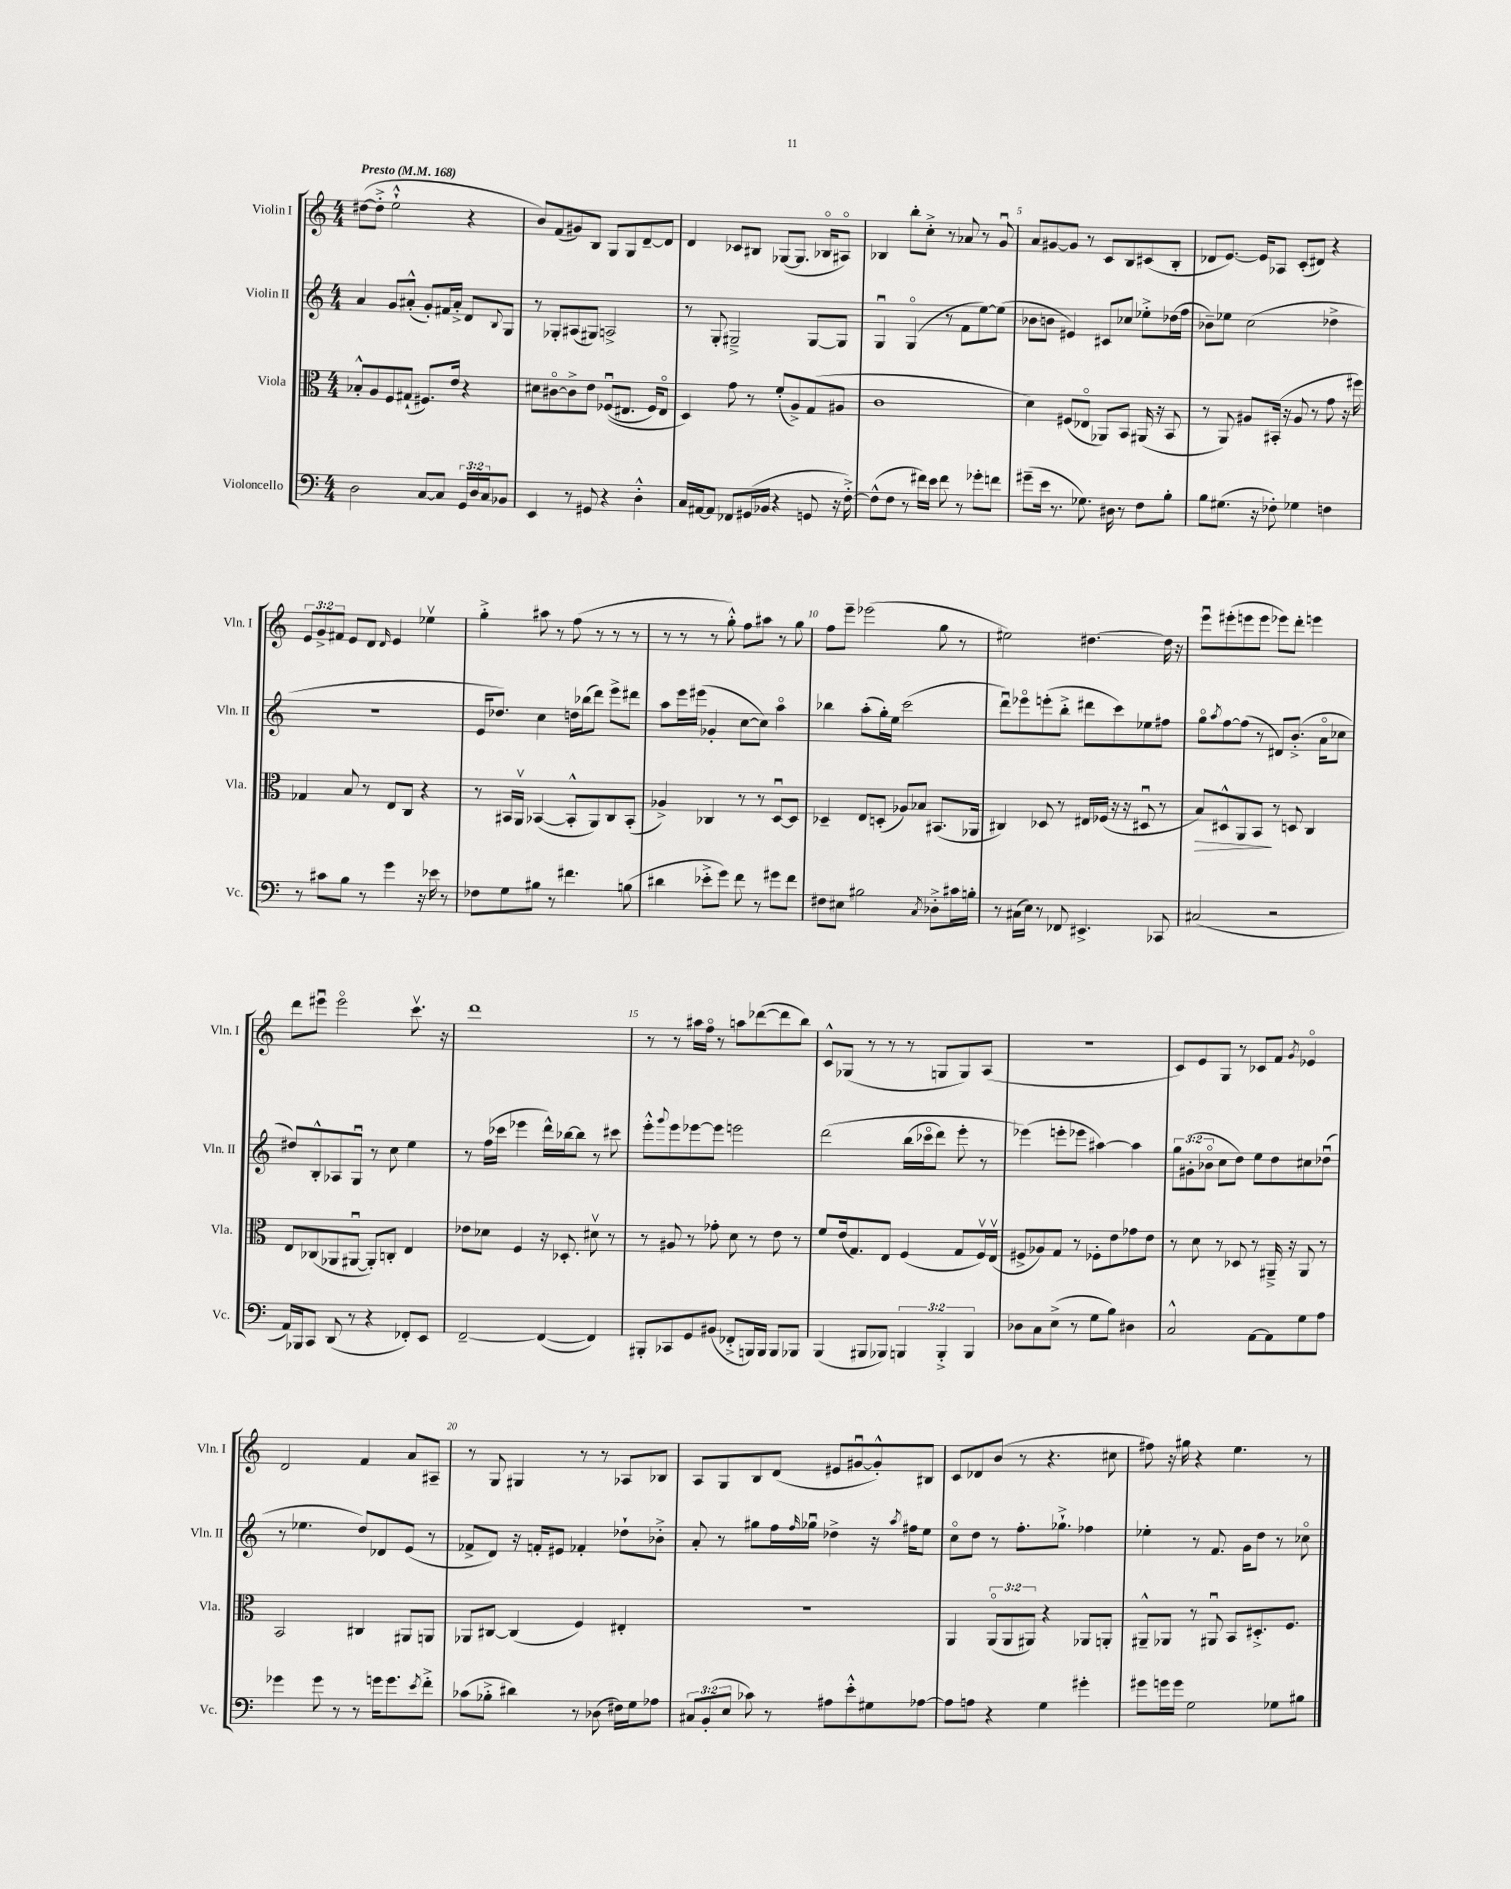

**kern	**kern	**dynam	**kern	**kern
*part4	*part3	*part3	*part2	*part1
*staff4	*staff3	*staff3	*staff2	*staff1
*I"Violoncello	*I"Viola	*	*I"Violin II	*I"Violin I
*I'Vc.	*I'Vla.	*	*I'Vln. II	*I'Vln. I
*clefF4	*clefC3	*	*clefG2	*clefG2
*k[]	*k[]	*	*k[]	*k[]
*M4/4	*M4/4	*	*M4/4	*M4/4
*MM168	*MM168	*	*MM168	*MM168
=1	=1	=1	=1	=1
!	!	!	!	!LO:TX:a:B:t=Presto
2D\	8B-X'^^/L	.	4a/	([8dd#X\L
.	8A/	.	.	8dd#'^\J]
.	8F/	.	8g/L	2ee`^^\
.	(8G#X`/J	.	(8a#X'^^/J	.
[8C/L	8.F#X/L)	.	8g'/L)	.
8C/J]	.	.	16f#X/L	.
.	16e/Jk	.	16a#'^/JJ	.
24GG/LL	4r	.	8d/L	4r
24D/	.	.	.	.
24C/J	.	.	.	.
.	.	.	8qqB/	.
8BB-X/J	.	.	8G/J	.
=2	=2	=2	=2	=2
4EE/	8d#X\L	.	8r	8b/L)
.	[8c#X\	.	8G-X'/L	(8f/
8r	8c#^\]	.	(8A#X/	8g#X/)
8GG#X/	8e\J	.	8G#X/J)	8B/J
4r	((8F-Xu/L	.	2An^/	8G/L
.	8.E#X/J	.	.	8G/
4D'^^\	.	.	.	[8d~/
.	16F-/KL)	.	.	.
.	8E#/J	.	.	8d/J]
=3	=3	=3	=3	=3
16C/LL	4D/)	.	8r	4d/
[16AA#X/J	.	.	.	.
8AA#/J]	.	.	8G'/	.
8FF-X/L	8g\	.	2G#X~^/	8c-X/L
(16GG#X/L	8r	.	.	8B#X/J
16BB-X/JJ	.	.	.	.
4r	(8f'/L	.	.	([8G-X/L
.	8A^/)	.	.	8.G-/J]
8GGn/	(8G/	.	[8G#/L	.
.	.	.	.	16B-X/KL
16r	8A#X/J	.	8G#/J]	8A#X/J)
[16F'^\)	.	.	.	.
=4	=4	=4	=4	=4
(8F^^\L]	1c	.	4Gu/	4B-X/
8F\J	.	.	.	.
8r	.	.	(4G/	8bb'\L
16f#X\LL)	.	.	.	8cc'^\J
16e\JJ	.	.	.	.
8f#\	.	.	8r	8r
8r	.	.	8f\L	8a-X/
8g-X'\L	.	.	[8ee\)	8r
8fn\J	.	.	(8ee\J]	8gu/
=5	=5	=5	=5	=5
(8g#X~\L	4d\)	.	8b-X\L	8a/L
16e\Jk	.	.	8bn\J	[8g#X/
8.r	.	.	.	.
.	(8F#X/L	.	4e#X/)	8g#/J]
8.G-X\)	8E-X/J	.	.	8r
.	8AA-X/L)	.	8c#X/L	8c/L
16D#X\	.	.	.	.
8r	8BB/J	.	8cc-X/J	8B/
8F\L	(16AA#X/	.	8ee-X'^\L	(8c#X/
.	16r	.	.	.
8B'\J	8BB/	.	(16dd-X\L	8B'/J
.	.	.	16ff\JJ	.
=6	=6	=6	=6	=6
8B\L	8r	.	8b-X~\L)	8d-X/L
(8.G#X\J	8AA/)	.	8ee-X\J	[8.e/J)
.	8A#X/L	.	(2cc\	.
16r	.	.	.	16e/KL]
8F-X'\)	(16BB#X'/Jk	.	.	8A-X/J
.	16r	.	.	.
4G-X\	8A#/	.	.	(8c'/L
.	8r	.	.	8d#X/J)
4Fn\	8g\	.	4dd-X^\	4r
.	16r	.	.	.
.	16ff#X\)	.	.	.
!!LO:LB:g=z
=7	=7	=7	=7	=7
8r	4G-X/	.	1r	12e/L
.	.	.	.	12g^/
8c#X\L	.	.	.	.
.	.	.	.	12f#X/J
8B\J	8B/	.	.	8e/L
8r	8r	.	.	8d/J
.	.	.	.	16qqd/
4g\	8E/L	.	.	4e/
.	8C/J	.	.	.
16r	4r	.	.	4ee-Xv\
16e-X\	.	.	.	.
8r	.	.	.	.
=8	=8	=8	=8	=8
8F-X\L	8r	.	16e/KL	4gg'^\
.	.	.	8.dd-X/J)	.
8G\	16BB#X/LL	.	.	.
.	16AAv/JJ	.	.	.
8B#X\J	([4BB-X/	.	4cc\	8aa#X\
8r	.	.	.	8r
4.f#X\	8BB-'^^/L]	.	16ddn\LL	(8ff\
.	.	.	(16bb-X\J	.
.	8AA/)	.	8ddd\J)	8r
.	8C/	.	8eee^\L	8r
(8Bn\	(8BB-'/J	.	8ddd#X\J	8r
=9	=9	=9	=9	=9
4d#X\	4A-X^/)	.	8aa\L	8r
.	.	.	16eee\L	8r
.	.	.	(16eee#X\JJ	.
8e-X'^\L	4C-X/	.	4g-X'/	8r
8g\J)	.	.	.	8gg'^^\)
8f\	8r	.	[8cc\L	8ff\L
8r	8r	.	8cc\J])	8aa#X\J
8g#X\L	[8Du/L	.	4aa\	8r
8f\J	8D/J]	.	.	8gg\
=10	=10	=10	=10	=10
8F#X\L	4D-X~/	.	4bb-X\	8ff\L
8E#X\J	.	.	.	8eee~\J
2B#X\	8E/L	.	(8aa'\L	(2eee-X\
.	(8Dn'/J	.	16gg'\L)	.
.	.	.	16ee\JJ	.
.	8A-X/L)	.	(2ccc\	.
.	8B-X/J	.	.	.
8qC/	.	.	.	.
8D-X'^\L	(8.BB#X/L	.	.	8gg\
16c#X\L	.	.	.	8r
16Bn'\JJ	16AA-X/Jk	.	.	.
=11	=11	=11	=11	=11
8r	4C#X/)	.	8dddu\L)	2ee#X\)
(16C#X\LL	.	.	8eee-X\	.
16E\JJ)	.	.	.	.
8r	8D-X/	.	(8eeen'\	.
8FF-X/	8r	.	8bb'^\J	.
4.EE#X^/	16E#X/LL	.	8ddd#X\L	[4.dd#X\
.	(16F-X/JJ	.	.	.
.	16r	.	8ccc\)	.
.	16r	.	.	.
.	8D#Xu/	.	8ee-X\	.
8CC-X/	8r	.	8ff#X\J	16dd#\]
.	.	.	.	16r
=12	=12	=12	=12	=12
!	!	!LO:HP:b	!	!
(2C#X/	8B/L)	>	8gg\L	8eeeu\L
.	.	.	8qaa/	.
.	8D#X^^/	.	[8ff\	(8eee#X'\
.	8AA/	.	(8ff\J]	8eeen\
.	8BB/J	.	8r	8eee\J
2r	8r	]	8d#X/L)	8eee-X\L)
.	8Dn/	.	(8.b'^/J	8ddd'\J
.	4C/	.	.	4eeen\
.	.	.	16a\KL	.
.	.	.	8cc-X\J	.
!!LO:LB:g=z
=13	=13	=13	=13	=13
16AA/LL)	8E/L	.	8dd#X/L)	8ddd\L
16BBB-X/J	.	.	.	.
8CC/J	(8C-X/	.	8B'^^/	8eee#Xu\J
(8DD/	8AA-X/	.	8A-X/	2eee#\
8r	[8AA#Xu/J	.	8Gu/J	.
4r	8AA#'/L])	.	8r	.
.	8Cn'/J	.	8cc\	.
8FF-X'/L)	4E/	.	4ee\	8.cccv\
8EE/J	.	.	.	.
.	.	.	.	16r
=14	=14	=14	=14	=14
[2FF~/	8e-X\L	.	8r	1ddd
.	8d-X\J	.	(16ff\LL	.
.	.	.	16ccc-X\JJ	.
.	4F/	.	4eee-X\	.
(4FF/_	16r	.	16ddd^^\LL)	.
.	8.D-X'/	.	[16bb-X\J	.
.	.	.	8bb-\J]	.
4FF/])	8d#Xv\	.	8r	.
.	8r	.	8ccc#X\	.
=15	=15	=15	=15	=15
8BBB#X'/L	8r	.	8eee'^^\L	8r
.	.	.	8qqggg/	.
8CC-X/	8A#X/	.	8eee\	8r
8GG/	8r	.	[8eee-X\	16aa#X\LL
.	.	.	.	16ff\JJ
(8BB#X/J	8g-X'\	.	8eee-\J]	8r
8FF-X'^/L	8d\	.	2eeen\	8aan\L
16BBBn/L)	8r	.	.	([8ddd-X\
16BBB/JJ	.	.	.	.
8BBB/L	8e\	.	.	8ddd-\]
8BBB-X/J	8r	.	.	8bb\J)
=16	=16	=16	=16	=16
(4BBB/	8f/L	.	(2ddd\	8c^^/L
.	(16e/k	.	.	(8G-X/J
.	8.G/)	.	.	.
8BBB#X/L	.	.	.	8r
8BBB-X/J)	8E/J	.	.	8r
6BBBn/	(4F/	.	(16bb\LL	8r
.	.	.	16ccc-X\J	.
.	.	.	8ddd\J)	8Gn/L
6BBB'^/	.	.	.	.
.	8G/L	.	8eee'\	8G/)
6BBB/	.	.	.	.
.	16Fv/L)	.	8r	(8A/J
.	(16Ev/JJ	.	.	.
=17	=17	=17	=17	=17
8D-X\L	8F#X^/L	.	(4eee-X\)	1r
8C\	8A-X/)	.	.	.
(8E^\J	8G/J	.	8eeen'\L	.
8r	8r	.	8eee-X\J	.
8G\L	8F-X'\L	.	[4aa#X\)	.
8B\J)	8e\	.	.	.
4D#X\	8g-X\	.	4aa#\]	.
.	8e\J	.	.	.
=18	=18	=18	=18	=18
2C^^/	8r	.	12gg\L	8c/L)
.	.	.	(12g#X'\	.
.	8d\	.	.	8e/
.	.	.	12b-X\J	.
.	8r	.	8cc\L	8G/J
.	8D-X/	.	8dd\J)	8r
[8AA\L	8r	.	8ee\L	8c-X/L
8AA\]	16AA#X~^/	.	8dd\	8f/J
.	16r	.	.	.
.	.	.	.	8qg/
8G\	8AA#/	.	8cc#X\	4e-X/
8A\J	8r	.	(8dd-Xu\J	.
!!LO:LB:g=z
=19	=19	=19	=19	=19
4g-X\	2BB/	.	8r	2d/
.	.	.	4.ee-X\	.
8g-\	.	.	.	.
8r	.	.	.	.
8r	4C#X/	.	8dd/L)	4f/
16gn\KL	.	.	8d-X/	.
8.g\	.	.	.	.
.	8AA#X/L	.	(8e/J	8a/L
8qe/	.	.	.	.
8f'^\J	8AAn/J	.	8r	8A#X~/J
=20	=20	=20	=20	=20
(8c-X\L	8AA-X/L	.	8f-X^/L	8r
8B-X'^\J	[8C#X/J	.	8d/J)	8G/
4d#X\)	(4C#/]	.	16r	4G#X/
.	.	.	16fn'/KL	.
.	.	.	8e#X/J	.
8r	4F/)	.	4f-X'/	8r
(8D-X\	.	.	.	8r
16F#X\LL)	4E#X'/	.	8dd-X`\L	8A-X/L
16G\J	.	.	.	.
8A-X\J	.	.	8b-X'^\J	8B-X/J
=21	=21	=21	=21	=21
12C#X/L	1r	.	8a'/	8A/L
(12BB'/	.	.	.	.
.	.	.	8r	8G/
12E/J	.	.	.	.
8c-X\)	.	.	8gg#X\L	8B/
8r	.	.	16ff\L	(8d/J
.	.	.	16qqff/	.
.	.	.	16gg-Xu\JJ	.
8A#X\L	.	.	4dd-X^\	8e#X/L
8e'^^\	.	.	.	[8g#Xu/
8G#X\	.	.	16r	8g#'^^/])
.	.	.	8qaa/	.
.	.	.	16ff#X\KL	.
[8A-X\J	.	.	8ee\J	8B#X/J
=22	=22	=22	=22	=22
8A-\L]	4AA/	.	8cc\L	8c/L
8An\J	.	.	8dd\J	8d-X/
4r	(12AA/L	.	8r	(8b/J
.	12AA/	.	.	.
.	.	.	8.ff'\L	8r
.	12AA#X/J)	.	.	.
4G\	4r	.	.	4.r
.	.	.	8.gg-X`^\J	.
4g#X'\	8AA-X/L	.	4ff-X\	.
.	8AAn'/J	.	.	8cc#X\
=23	=23	=23	=23	=23
8g#X\L	8AA#X~^^/L	.	4ee-X'\	8ff#X\)
16gn\L	8AA-X/J	.	.	16r
16g\JJ	.	.	.	16gg#X\
2G\	8r	.	8r	4r
.	8AA#Xu/	.	8.f/	.
.	8BB/L	.	.	4.ee\
.	.	.	16g\KL	.
.	8.D#X'^/	.	8dd\J	.
8G-X\L	.	.	8r	.
.	8.F/J	.	.	.
8B#X\J	.	.	8cc-X\	8r
==	==	==	==	==
*-	*-	*-	*-	*-
